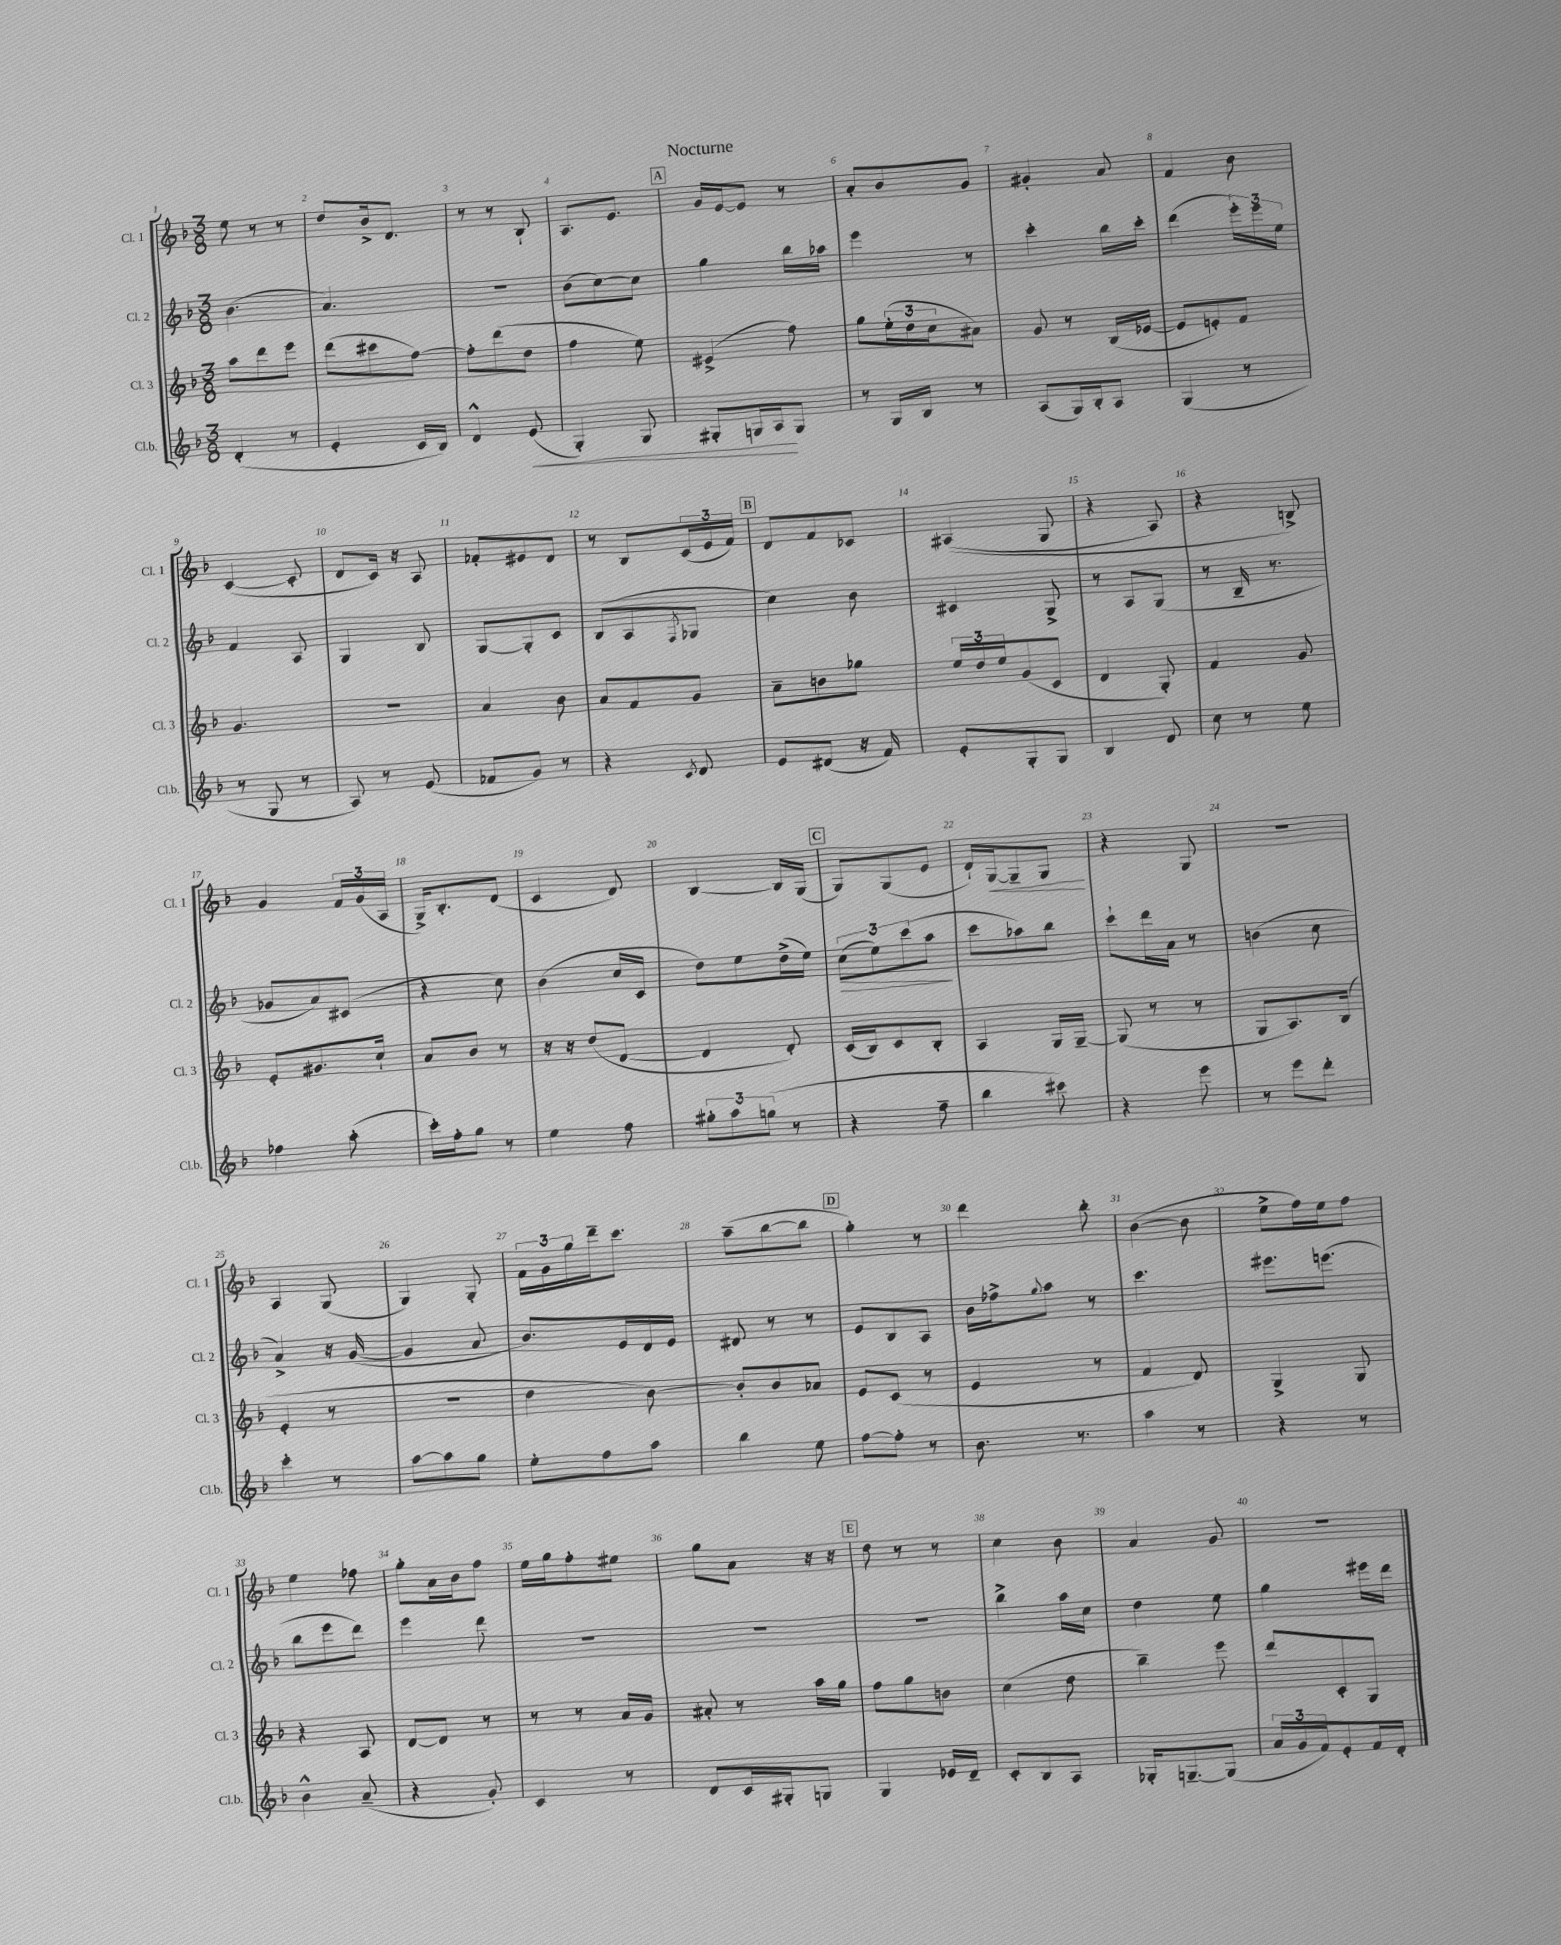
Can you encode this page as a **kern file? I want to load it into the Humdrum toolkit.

**kern	**kern	**kern	**kern
*staff4	*staff3	*staff2	*staff1
*clefG2	*clefG2	*clefG2	*clefG2
*k[b-]	*k[b-]	*k[b-]	*k[b-]
*M3/8	*M3/8	*M3/8	*M3/8
(4d'/	8aa\L	(4.b-\	8ee\
.	8ddd\	.	8r
8r	8eee\J	.	8r
=	=	=	=
4e'/	(8ddd\L	4.a/)	8dd/L
.	8ccc#\	.	16b-^/k
.	.	.	8.d/J
16c/LL	[8ff\J)	.	.
16B-/JJ)	.	.	.
=	=	=	=
4d^^/	8ff'\]L	4.r	8r
.	(8ddd\	.	8r
(8e/	8dd\J	.	8B-`/
=	=	=	=
4G'/)	4ff\	(8b-\L	8.A/L
.	.	[8cc\)	.
.	.	.	8.e/J
8G/	8ee\)	8cc\]J	.
=	=	=	=
8G#'/L	(4e#^/	4gg\	16g/LL
.	.	.	[16e/J
16G/L	.	.	8e/]J
16A/J	.	.	.
8G/J	8ff\)	16bb-\LL	8r
.	.	16aa-\JJ	.
=	=	=	=
8r	8gg\L	4eee\	8a'/L
16G/LL	(24ee'\L	.	8b-/
.	24dd\	.	.
16B-/JJ	.	.	.
.	24cc\J	.	.
8r	8a#\J)	8r	8g/J
=	=	=	=
(8A/L	8g/	4ccc'\	4g#'/
16G/L)	8r	.	.
16B-'/J	.	.	.
8A/J	(16B-/LL	16bb-\LL	8a/
.	[16e-/JJ	16ccc'\JJ	.
=	=	=	=
(4G/	8e-/]L	(4ddd\	4f/
.	8e'/)	.	.
8r	8f/J	24eee'\LL)	8b-\
.	.	24eee\	.
.	.	24ee\JJ	.
=	=	=	=
8r	4.g/	4f/	([4c/
8G/	.	.	.
8r	.	8A/	8c'/]
=	=	=	=
8A/)	4.r	4G/	8d/L
8r	.	.	16c/Jk)
.	.	.	16r
(8e/	.	8B-/	8A/
=	=	=	=
8f-/L	4a/	[8G/L	8f-'/L
8g/J)	.	8G'/]	8e#/
8r	8b-\	8c/J	8d/J
=	=	=	=
4r	8a/L	(8B-/L	8r
.	8f/	8A/	8B-/L
8qc/	.	8qF/	.
8d/	8g/J	8G-/J	(24c/L
.	.	.	24e/
.	.	.	24f/JJ)
=	=	=	=
8e/L	8a~\L	4cc\)	8d/L
(8d#/J	8b\	.	8f/
16r	8gg-\J	8b-\	8c-/J
16f/)	.	.	.
=	=	=	=
8e'/L	24ee/LL	4c#/	&((4A#/
.	24dd/	.	.
.	24ee/J	.	.
8G'/	(8g/	.	.
8G/J	8c/J	8G^/	8G/
=	=	=	=
4B-/	4d/	8r	4r
.	.	8A/L	.
8d/	8G'/)	(8G/J	8A/)
=	=	=	=
8cc\	4f/	8r	4r
8r	.	16B-~/	.
.	.	8.r	.
8ee\	8g/	.	8B^/&)
=	=	=	=
4ff-\	8e'/L	8g-/L	4g/
.	8.g#/	8a/)	.
(8aa'\	.	(8c#/J	24f/LL
.	.	.	(24g/
.	16cc`/Jk	.	.
.	.	.	24A/JJ
=	=	=	=
16ccc'\LL)	8a/L	4r	16G^/LK)
16ff'\J	.	.	8.B-'/
8gg\J	8b-/J	.	.
8r	8r	8cc\)	(8d/J
=	=	=	=
4ee\	16r	(4b-\	4c/
.	16r	.	.
.	(8dd/L	.	.
8ff\	[8d/J	16cc/LL	8d/)
.	.	16c/JJ	.
=	=	=	=
12gg#'\L	4d/]	8dd\L)	[4B-/
12aa\	.	.	.
.	.	8ee\	.
(12gg\J	.	.	.
8r	8d'/)	(16dd^\L	16B-/]LL
.	.	16ee\JJ)	(16G/JJ
=	=	=	=
4r	(16c/LL	(12cc\L	8G/L)
.	16B-/J)	.	.
.	.	12ee\)	.
.	8c/	.	(8G/
.	.	(12ccc\	.
8ff~\	8B-'/J	8aa\J	8e/J
=	=	=	=
4bb-\	4A/	8ccc\L	16d`/LL)
.	.	.	[16G/J
.	.	8aa-\)	8G~/]
8ccc#\)	16G/LL	8bb-\J	8G/J
.	[16G~/JJ	.	.
=	=	=	=
4r	(8G/]	8ccc`\L	4r
.	8r	16ddd\L	.
.	.	16a\JJ	.
8eee\	8r	8r	8G/
=	=	=	=
8r	8G/L	(4b\	4.r
8eee\L	8.A/)	.	.
8ddd'\J	.	8cc\	.
.	(16B-/Jk	.	.
=	=	=	=
4ccc'\	4e'/	4a^/)	4A/
8r	8r	16r	(8G/
.	.	([16g/	.
=	=	=	=
[8aa\L	4.r	4g/]	4G/)
8aa\]	.	.	.
8gg\J	.	8a/	8G'/
=	=	=	=
8ee'\L	4dd\	8.b-/L)	24f\LL
.	.	.	24g\
.	.	.	24gg\
8ff\	.	.	16ddd~\J
.	.	16e/L	8.ccc\J
8aa\J	[8b-\)	16d/	.
.	.	16e/JJ	.
=	=	=	=
4bb-\	8b-'/]L	8d#/	(8aa~\L
.	8b-/	8r	[8bb-\
8ee\	8a-/J	8r	8bb-\]J
=	=	=	=
[8ff\L	8e/L	8e/L	4gg'\)
8ff'\]J	(8c/J	8B-/	.
8r	8r	8A/J	8r
=	=	=	=
8.b-\	4e/	16b-\LL	4ddd\
.	.	16ff-^\J	.
.	.	8qqgg/	.
.	.	8aa\J	.
8.r	.	.	.
.	8r	8r	8bb-'\
=	=	=	=
4aa\	4f/	4.ccc\	([4b-\
8r	8d/)	.	8b-\]
=	=	=	=
4r	4G^/	8.eee#\L	8ee^\L
.	.	.	16ff\L)
.	.	(8.eee\J	16ee\J
8r	8G/	.	8ff\J
=	=	=	=
4b-^^\	4r	8bb-\L	4ee\
.	.	8eee\	.
(8a~/	8A/	8ddd\J)	8ff-\
=	=	=	=
4r	[8d/L	4eee\	8gg'\L
.	8d/]J	.	16a\L
.	.	.	16b-\J
8g'/)	8r	8ddd\	8ff\J
=	=	=	=
4c/	8r	4.r	16ee\LL
.	.	.	16gg\J
.	8r	.	8ff'\
8r	16a/LL	.	8ee#\J
.	16g/JJ	.	.
=	=	=	=
8d/L	8a#'/	4.r	8gg\L
16c/L	8r	.	8a\J
16G#'/J	.	.	.
8G/J	16aa\LL	.	16r
.	16gg\JJ	.	16r
=	=	=	=
4G/	8ff\L	4.r	8dd\
.	8gg\	.	8r
16e-/LL	8b\J	.	8r
16d~/JJ	.	.	.
=	=	=	=
8c'/L	(4cc\	4bb-^\	4cc\
8B-/	.	.	.
8A/J	8dd\	16aa\LL	8b-\
.	.	16cc\JJ	.
=	=	=	=
16G-'/LK	4bb-~\)	4dd\	4a/
[8.G~/	.	.	.
(8G/]J	8eee\	8ee\	8g/
=	=	=	=
24a/LL	8ddd/L	4gg\	4.r
24g/	.	.	.
24f/J)	.	.	.
8e'/	8c'/	.	.
16f/L	8G/J	16eee#\LL	.
16d'/JJ	.	16ddd\JJ	.
==	==	==	==
*-	*-	*-	*-
